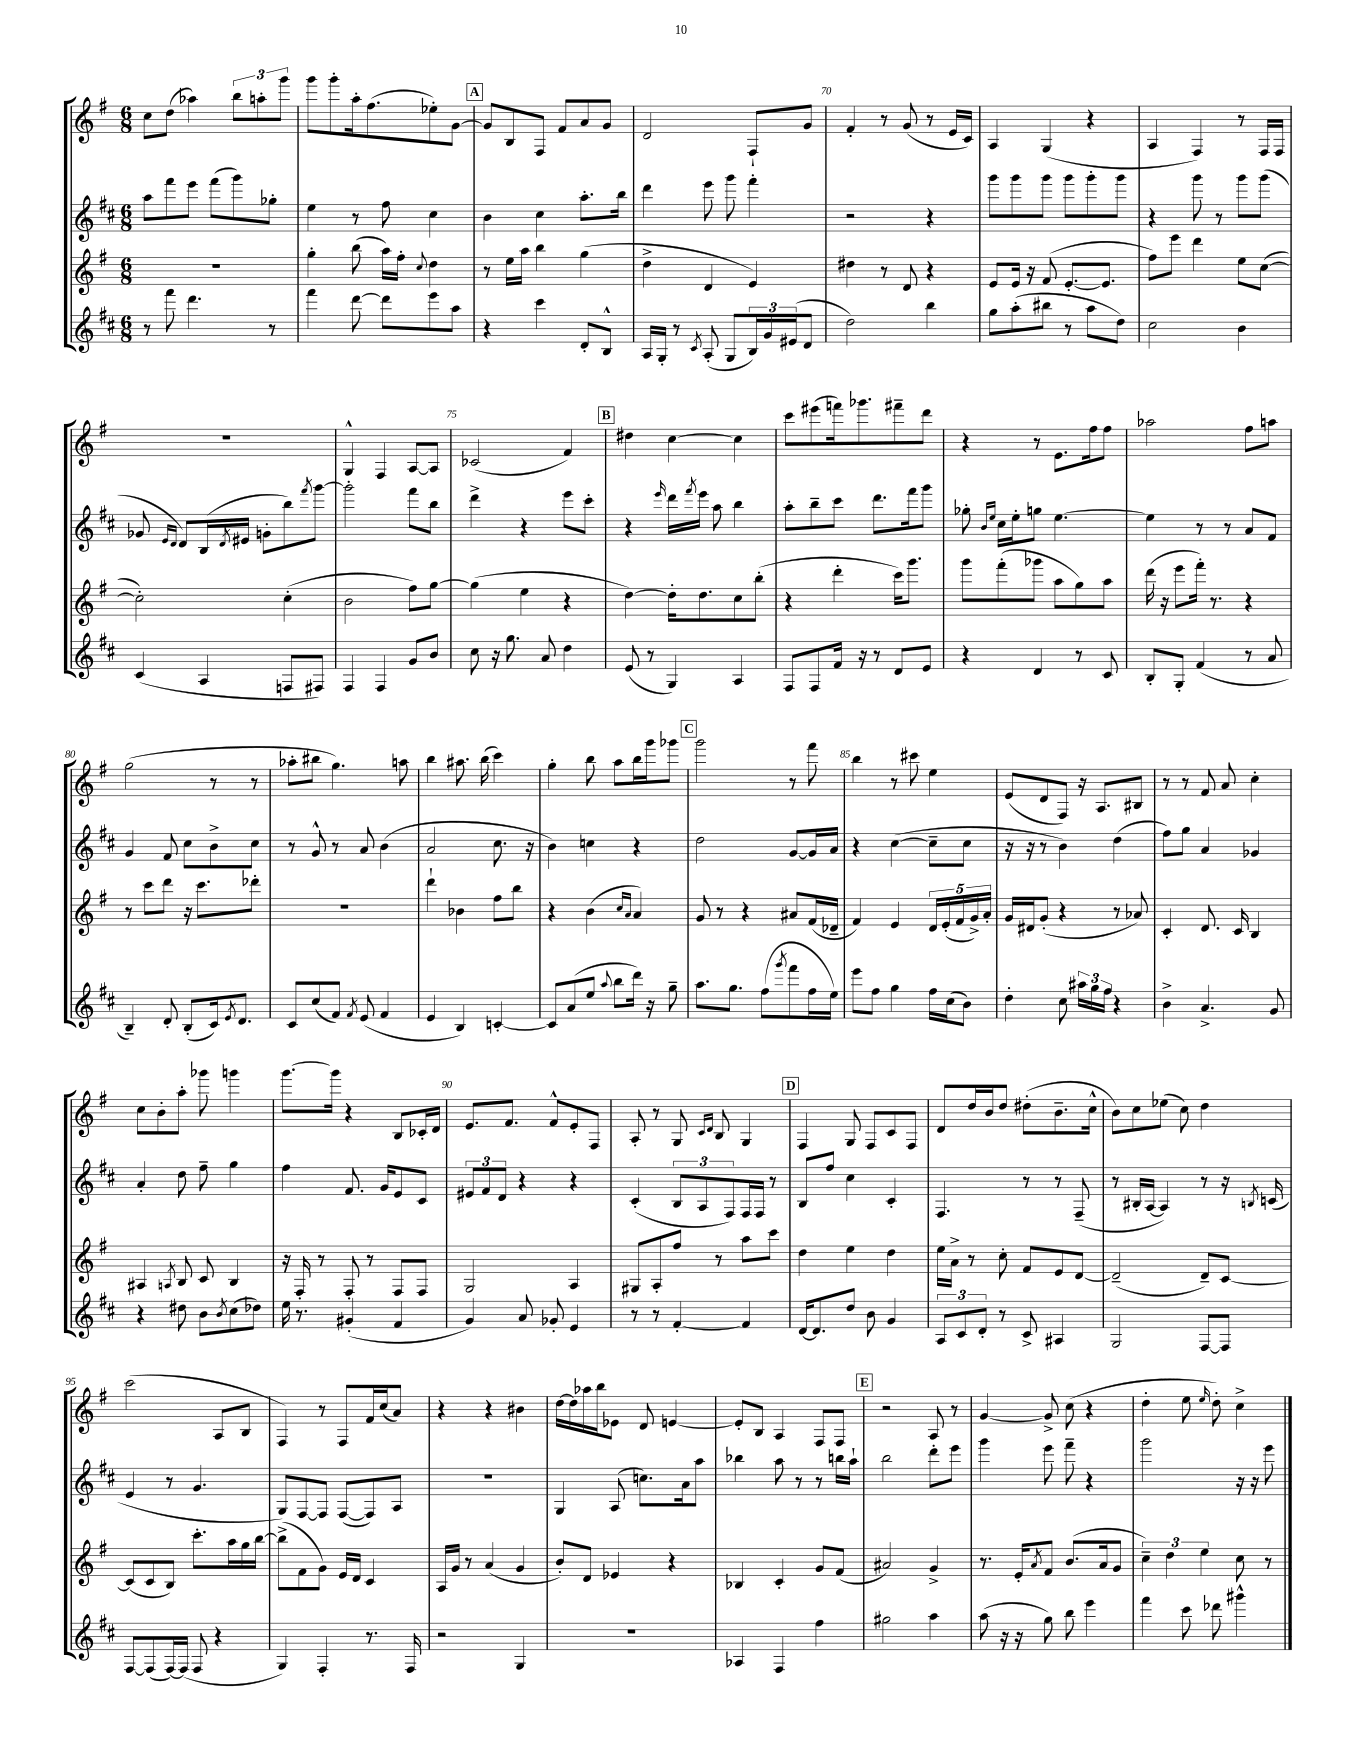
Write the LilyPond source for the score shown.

<<
\new StaffGroup <<
\new Staff = "s0" {
    \clef treble \key g \major \numericTimeSignature \time 6/8
    c''8 d''8( aes''4) \tuplet 3/2 { b''8 a''8-. g'''8 } |
    g'''8 g'''8-. a''16-. fis''8.( ees''8-.) g'8~ |
    \mark \markup { \box "A" } g'8 b8 fis8 fis'8 a'8 g'8 |
    d'2 fis8-! g'8 |
    fis'4-. r8 g'8( r8 e'16 c'16) |
    a4 g4( r4 |
    a4 fis4) r8 fis16 fis16 |
    R2. |
    g4-^ fis4 a8~ a8 |
    ces'2( fis'4) |
    \mark \markup { \box "B" } dis''4 c''4~ c''4 |
    c'''8 eis'''8( f'''16) ges'''8. fis'''8-- d'''8 |
    r4 r8 e'8. fis''16 fis''8 |
    aes''2 fis''8 a''8 |
    g''2( r8 r8 |
    aes''8-. bis''8 g''4.) a''8 |
    b''4 ais''8. b''16( c'''4) |
    g''4-. b''8 a''8 b''16 g'''16 ges'''8 |
    \mark \markup { \box "C" } g'''2 r8 fis'''8 |
    b''4 r8 cis'''8 e''4 |
    e'8( d'8 fis8) r16 a8. bis8 |
    r8 r8 fis'8 a'8 c''4-. |
    c''8 b'8-. a''8-. ges'''8 g'''4 |
    g'''8.~ g'''16 r4 b8 ces'16-. d'16 |
    e'8. fis'8. fis'8-^ e'8-. fis8 |
    a8-. r8 g8 \grace { c'16 d'16 } b8 g4 |
    \mark \markup { \box "D" } fis4 g8 fis8 c'8 fis8 |
    d'8 d''16 b'16 d''8 dis''8-.( b'8.-- c''16-^ |
    b'8) c''8 ees''8( c''8) d''4 |
    c'''2( a8 b8 |
    fis4) r8 fis8 fis'16 c''16( a'8) |
    r4 r4 bis'4 |
    d''16~ d''16 aes''16 b''16 ees'8 d'8 e'4~ |
    e'8-. b8 a4 fis8 fis8 |
    \mark \markup { \box "E" } r2 a8 r8 |
    g'4~ g'8-> c''8( r4 |
    d''4-. e''8 \grace { e''16 } d''8-.) c''4-> \bar "|." |
}
\new Staff = "s1" {
    \clef treble \key d \major \numericTimeSignature \time 6/8
    a''8 fis'''8 e'''8 fis'''8( g'''8) ges''8-. |
    e''4 r8 fis''8 cis''4 |
    \mark \markup { \box "A" } b'4 cis''4 a''8.-. b''16 |
    d'''4 e'''8 g'''8 fis'''4-. |
    r2 r4 |
    g'''8 g'''8 g'''8 g'''8 g'''8-. g'''8 |
    r4 g'''8 r8 g'''8 g'''8( |
    ges'8 \grace { e'16 d'16 } d'8) b16( \acciaccatura { d'8 } eis'16 g'8-. b''8) \acciaccatura { fis'''8 } g'''8~ |
    g'''2-. fis'''8 b''8 |
    d'''4-> r4 e'''8 cis'''8-. |
    \mark \markup { \box "B" } r4 \grace { e'''16 } d'''16 \acciaccatura { fis'''8 } e'''16 a''8 b''4 |
    a''8-. b''8-- cis'''8 d'''8. fis'''16 g'''8 |
    ges''8-. \grace { b'16 e''16 } cis''16 e''16-. g''8 e''4.~ |
    e''4 r8 r8 a'8 fis'8 |
    g'4 fis'8 cis''8 b'8-> cis''8 |
    r8 g'8-^ r8 a'8 b'4( |
    a'2 cis''8. r16 |
    b'4) c''4 r4 |
    \mark \markup { \box "C" } d''2 g'8~ g'16 a'16 |
    r4 cis''4~( cis''8-- cis''8 |
    r16 r16 r8 b'4) d''4( |
    fis''8) g''8 a'4 ges'4 |
    a'4-. d''8 fis''8-- g''4 |
    fis''4 fis'8. g'16 e'8 cis'8 |
    \tuplet 3/2 { eis'8 fis'8 d'8 } r4 r4 |
    cis'4-.( \tuplet 3/2 { b8 a8 fis8) } fis16 fis16 r8 |
    \mark \markup { \box "D" } b8 fis''8 cis''4 cis'4-. |
    fis4. r8 r8 fis8--( |
    r8 bis16-. a16~ a4) r8 r16 \acciaccatura { b8 } c'16( |
    e'4 r8 g'4. |
    g8) fis8~ fis8 fis8~( fis8) a8 |
    R2. |
    g4 a8( c''8.) a'16 a''8 |
    bes''4 a''8 r8 r8 b''16 a''16-! |
    \mark \markup { \box "E" } b''2 d'''8-. e'''8 |
    g'''4 e'''8 fis'''8-- r4 |
    g'''2 r16 r16 e'''8 \bar "|." |
}
\new Staff = "s2" {
    \clef treble \key g \major \numericTimeSignature \time 6/8
    R2. |
    g''4-. b''8( a''16) fis''16-. \appoggiatura { c''8 } d''4 |
    \mark \markup { \box "A" } r8 e''16 a''16 b''4 g''4( |
    d''4-> d'4 e'4) |
    dis''4 r8 d'8 r4 |
    e'8 e'16 r16 fis'8( e'8.~-. e'8. |
    fis''8) e'''8 d'''4 e''8 c''8~( |
    c''2-.) c''4-.( |
    b'2 fis''8) g''8~ |
    g''4( e''4 r4 |
    \mark \markup { \box "B" } d''4~) d''16-. d''8. c''8 b''8-.( |
    r4 d'''4-. c'''16) g'''8. |
    g'''8 fis'''8-.( ges'''8 a''8 g''8) a''8 |
    d'''16( r16 e'''8 fis'''16-.) r8. r4 |
    r8 c'''8 d'''8 r16 c'''8. des'''8-. |
    r2. |
    d'''4-! bes'4 fis''8 b''8 |
    r4 b'4( \grace { c''16 a'16 } a'4) |
    \mark \markup { \box "C" } g'8 r8 r4 ais'8 fis'16( des'16-- |
    fis'4) e'4 \tuplet 5/4 { d'16 e'16-.( fis'16 g'16->) a'16-. } |
    g'16 dis'16 g'8-.( r4 r8 aes'8) |
    c'4-. d'8. c'16 b4 |
    ais4 \acciaccatura { a8 } b8 c'8 b4 |
    r16 fis16-. r8 fis8-. r8 fis8 fis8 |
    g2 a4 |
    gis8 a8-. fis''8 r8 a''8 c'''8 |
    \mark \markup { \box "D" } d''4 e''4 d''4 |
    e''16 a'16-> r8 c''8-. fis'8 e'8 d'8~ |
    d'2--( d'8--) c'8~ |
    c'8( c'8 b8) c'''8.-. a''16 g''16 b''16~ |
    b''8->( fis'8 g'8) e'16 d'16 c'4 |
    a16 g'16 r8 a'4( g'4 |
    b'8-.) d'8 ees'4 r4 |
    bes4 c'4-. g'8 fis'8( |
    \mark \markup { \box "E" } ais'2) g'4-> |
    r8. e'16-. \acciaccatura { a'8 } fis'8 b'8.( a'16 g'8 |
    \tuplet 3/2 { c''4--) d''4 e''4 } c''8 r8 \bar "|." |
}
\new Staff = "s3" {
    \clef treble \key d \major \numericTimeSignature \time 6/8
    r8 fis'''8 d'''4. r8 |
    fis'''4 d'''8~ d'''8 e'''8 a''8 |
    \mark \markup { \box "A" } r4 cis'''4 d'8-. b8-^ |
    a16 g16-. r8 \acciaccatura { cis'8 } a8-.( g8 \tuplet 3/2 { b16) g'16 eis'16( } d'8 |
    d''2) b''4 |
    g''8 a''8-.( bis''8 r8 a''8 d''8) |
    cis''2 b'4 |
    cis'4( a4 f8 fis8) |
    fis4 fis4 g'8 b'8 |
    cis''8 r16 g''8. a'8 d''4 |
    \mark \markup { \box "B" } e'8( r8 g4) a4 |
    fis8 fis8 fis'16 r16 r8 d'8 e'8 |
    r4 d'4 r8 cis'8 |
    b8-. g8-. fis'4( r8 a'8 |
    b4--) d'8-. b8-.( cis'16) \acciaccatura { e'8 } d'8. |
    cis'8 cis''8( fis'8) \acciaccatura { fis'8 } e'8( fis'4 |
    e'4 b4) c'4~-. |
    c'8 a'8( e''8 \appoggiatura { a''8 } b''8 d'''16) r16 g''8-- |
    \mark \markup { \box "C" } a''8. g''8. fis''8( \acciaccatura { g'''8 } fis'''8 fis''16 e''16) |
    e'''8 fis''8 g''4 fis''16 cis''16( b'8) |
    d''4-. cis''8 \tuplet 3/2 { ais''16 g''16 fis''16 } r4 |
    b'4-> a'4.-> g'8 |
    r4 dis''8 b'8 \acciaccatura { b'8 } cis''8( des''8) |
    e''16 r8. gis'4-.( fis'4 |
    g'4) a'8 ges'8-. e'4 |
    r8 r8 fis'4~-. fis'4 |
    \mark \markup { \box "D" } d'16~ d'8. d''8 b'8 g'4 |
    \tuplet 3/2 { a8 cis'8 d'8-. } r8 cis'8-> ais4 |
    g2 fis8~ fis8 |
    fis8~ fis8( fis16~) fis16( fis8 r4 |
    g4) fis4-. r8. fis16 |
    r2 g4 |
    R2. |
    aes4 fis4 fis''4 |
    \mark \markup { \box "E" } gis''2 a''4 |
    a''8( r16 r16 g''8) b''8 e'''4 |
    fis'''4 cis'''8 des'''8 gis'''4-^ \bar "|." |
}
>>
>>
\layout { \context { \Score currentBarNumber = #66 \override BarNumber.break-visibility = ##(#f #t #t) barNumberVisibility = #(every-nth-bar-number-visible 5) } }
